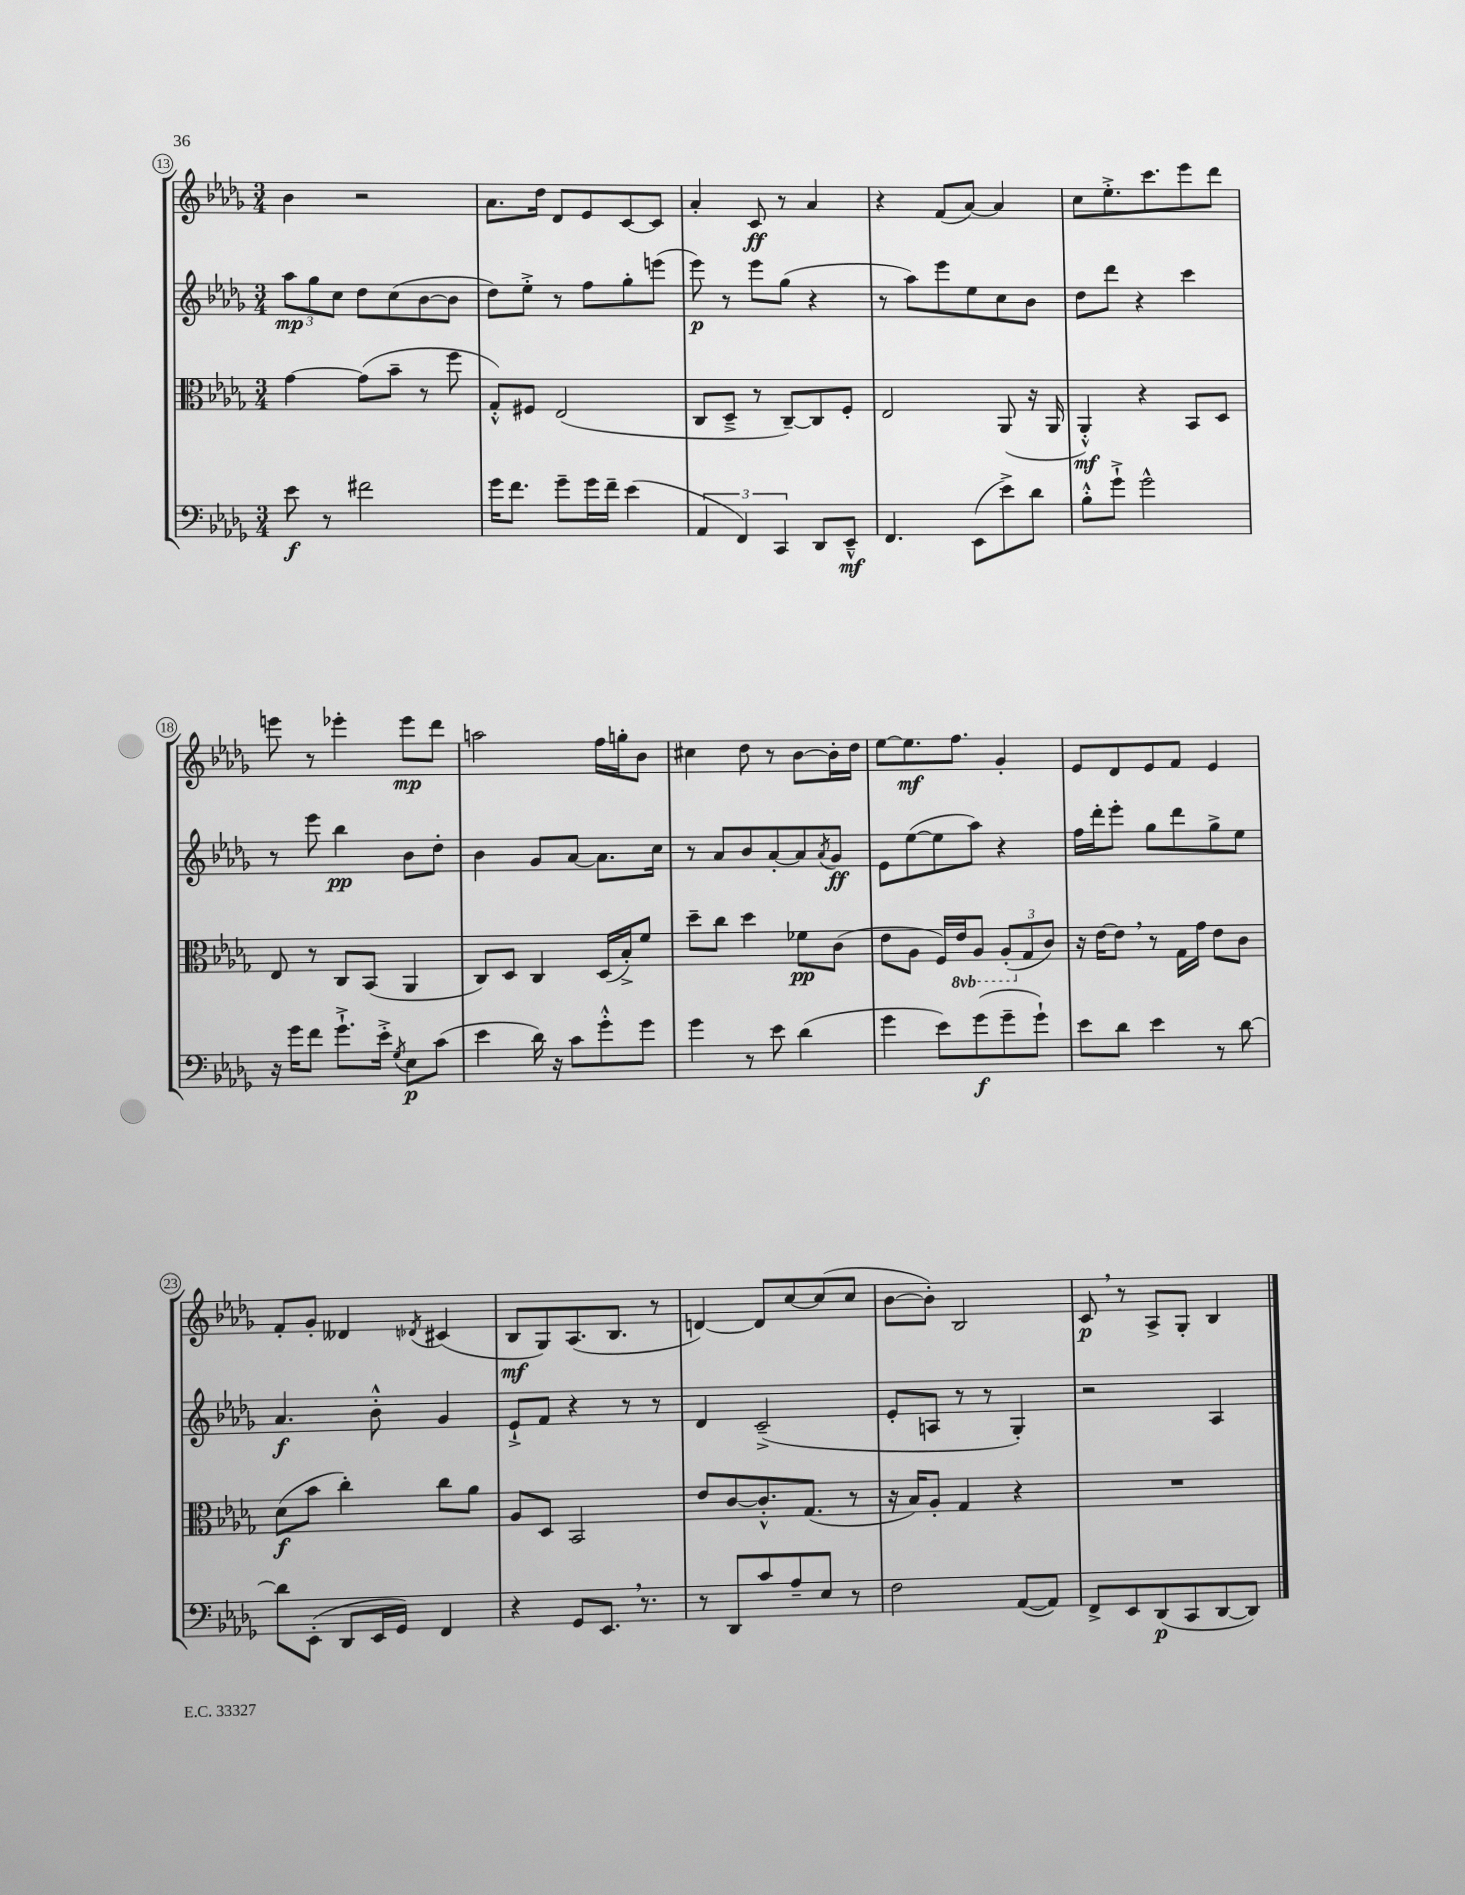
<<
\new StaffGroup <<
\new Staff = "s0" {
    \clef treble \key des \major \numericTimeSignature \time 3/4
    bes'4 r2 |
    aes'8. des''16 des'8 ees'8 c'8~ c'8 |
    aes'4-. c'8\ff r8 aes'4 |
    r4 f'8( aes'8~) aes'4 |
    c''8 ees''8.-.-> c'''8. ees'''8 des'''8 |
    e'''8 r8 ees'''4-. ees'''8\mp des'''8 |
    a''2 f''16 g''16-. bes'8 |
    cis''4 des''8 r8 bes'8~ bes'16-. des''16 |
    ees''8~ ees''8.\mf f''8. ges'4-. |
    ees'8 des'8 ees'8 f'8 ees'4 |
    f'8-. ges'8-. deses'4 \acciaccatura { des'8 } cis'4( |
    bes8\mf ges8) aes8.( bes8. r8 |
    d'4~) d'8 c''8~ c''8( c''8 |
    bes'8~ bes'8-.) bes2 |
    c'8\p \breathe r8 aes8-> ges8-. bes4 \bar "|." |
}
\new Staff = "s1" {
    \clef treble \key des \major \numericTimeSignature \time 3/4
    \tuplet 3/2 { aes''8\mp ges''8 c''8 } des''8 c''8( bes'8~ bes'8 |
    des''8) ees''8-.-> r8 f''8 ges''8-. e'''8( |
    ees'''8\p) r8 ees'''8 ges''8( r4 |
    r8 aes''8) ees'''8 ees''8 c''8 bes'8 |
    des''8 des'''8 r4 c'''4 |
    r8 ees'''8 bes''4\pp bes'8 des''8-. |
    bes'4 ges'8 aes'8~ aes'8. c''16 |
    r8 aes'8 bes'8 aes'8~-. aes'8 \acciaccatura { aes'8 } ges'8\ff |
    ees'8 ees''8~( ees''8 aes''8) r4 |
    f''16 des'''16-. ees'''8-. ges''8 des'''8 ges''8-> ees''8 |
    aes'4.\f bes'8-.-^ ges'4 |
    ees'8-!-> f'8 r4 r8 r8 |
    des'4 c'2--->( |
    ees'8-. a8 r8 r8 ges4-.) |
    r2 aes4 \bar "|." |
}
\new Staff = "s2" {
    \clef alto \key des \major \numericTimeSignature \time 3/4 \set Staff.ottavationMarkups = #ottavation-simple-ordinals
    ges'4~ ges'8( bes'8-- r8 f''8 |
    ges8-.-^) fis8 ees2( |
    c8 des8---> r8 c8~--) c8 f8-. |
    ees2 aes,8( r16 aes,16 |
    aes,4-.-^\mf) r4 bes,8 des8 |
    ees8 r8 c8 bes,8( aes,4 |
    c8) des8 c4 des16( bes16-.->) f'8 |
    des''8-- c''8 des''4 fes'8\pp c'8( |
    ees'8 aes8 f16) \ottava #-1 ees16 aes,8 \tuplet 3/2 { aes,8-.( \ottava #0 ges8 c'8) } |
    r16 ees'16~ ees'8 \breathe r8 ges16 ges'16 ees'8 c'8 |
    des'8\f( bes'8 c''4-.) c''8 aes'8 |
    aes8 des8 bes,2 |
    ees'8 c'8~ c'8.-.-^ ges8.( r8 |
    r16 bes16) aes8-. ges4 r4 |
    R2. \bar "|." |
}
\new Staff = "s3" {
    \clef bass \key des \major \numericTimeSignature \time 3/4
    ees'8\f r8 fis'2 |
    ges'16 f'8. ges'8-- ges'16 f'16-- ees'4( |
    \tuplet 3/2 { aes,4 f,4) c,4 } des,8 ees,8---^\mf |
    f,4. ees,8( ees'8->) des'8 |
    bes8-.-^ ges'8-!-> ges'2-^ |
    r16 ges'16 f'8 ges'8.-!-> ees'16-.-> \acciaccatura { ges8 } ees8\p c'8( |
    ees'4 des'16) r16 c'8 ges'8-.-^ ges'8 |
    ges'4 r8 ees'8 des'4( |
    ges'4 ees'8) ges'8\f( ges'8-- ges'8-!) |
    ees'8 des'8 ees'4 r8 des'8~ |
    des'8 ees,8-.( des,8 ees,16 ges,16) f,4 |
    r4 ges,8 ees,8. \breathe r8. |
    r8 des,8 c'8 aes8-- ees8 r8 |
    f2 aes,8~( aes,8) |
    f,8-> ees,8 des,8\p( c,8 des,8~ des,8) \bar "|." |
}
>>
>>
\layout { \context { \Score currentBarNumber = #13 \override BarNumber.stencil = #(make-stencil-circler 0.1 0.3 ly:text-interface::print) } }
